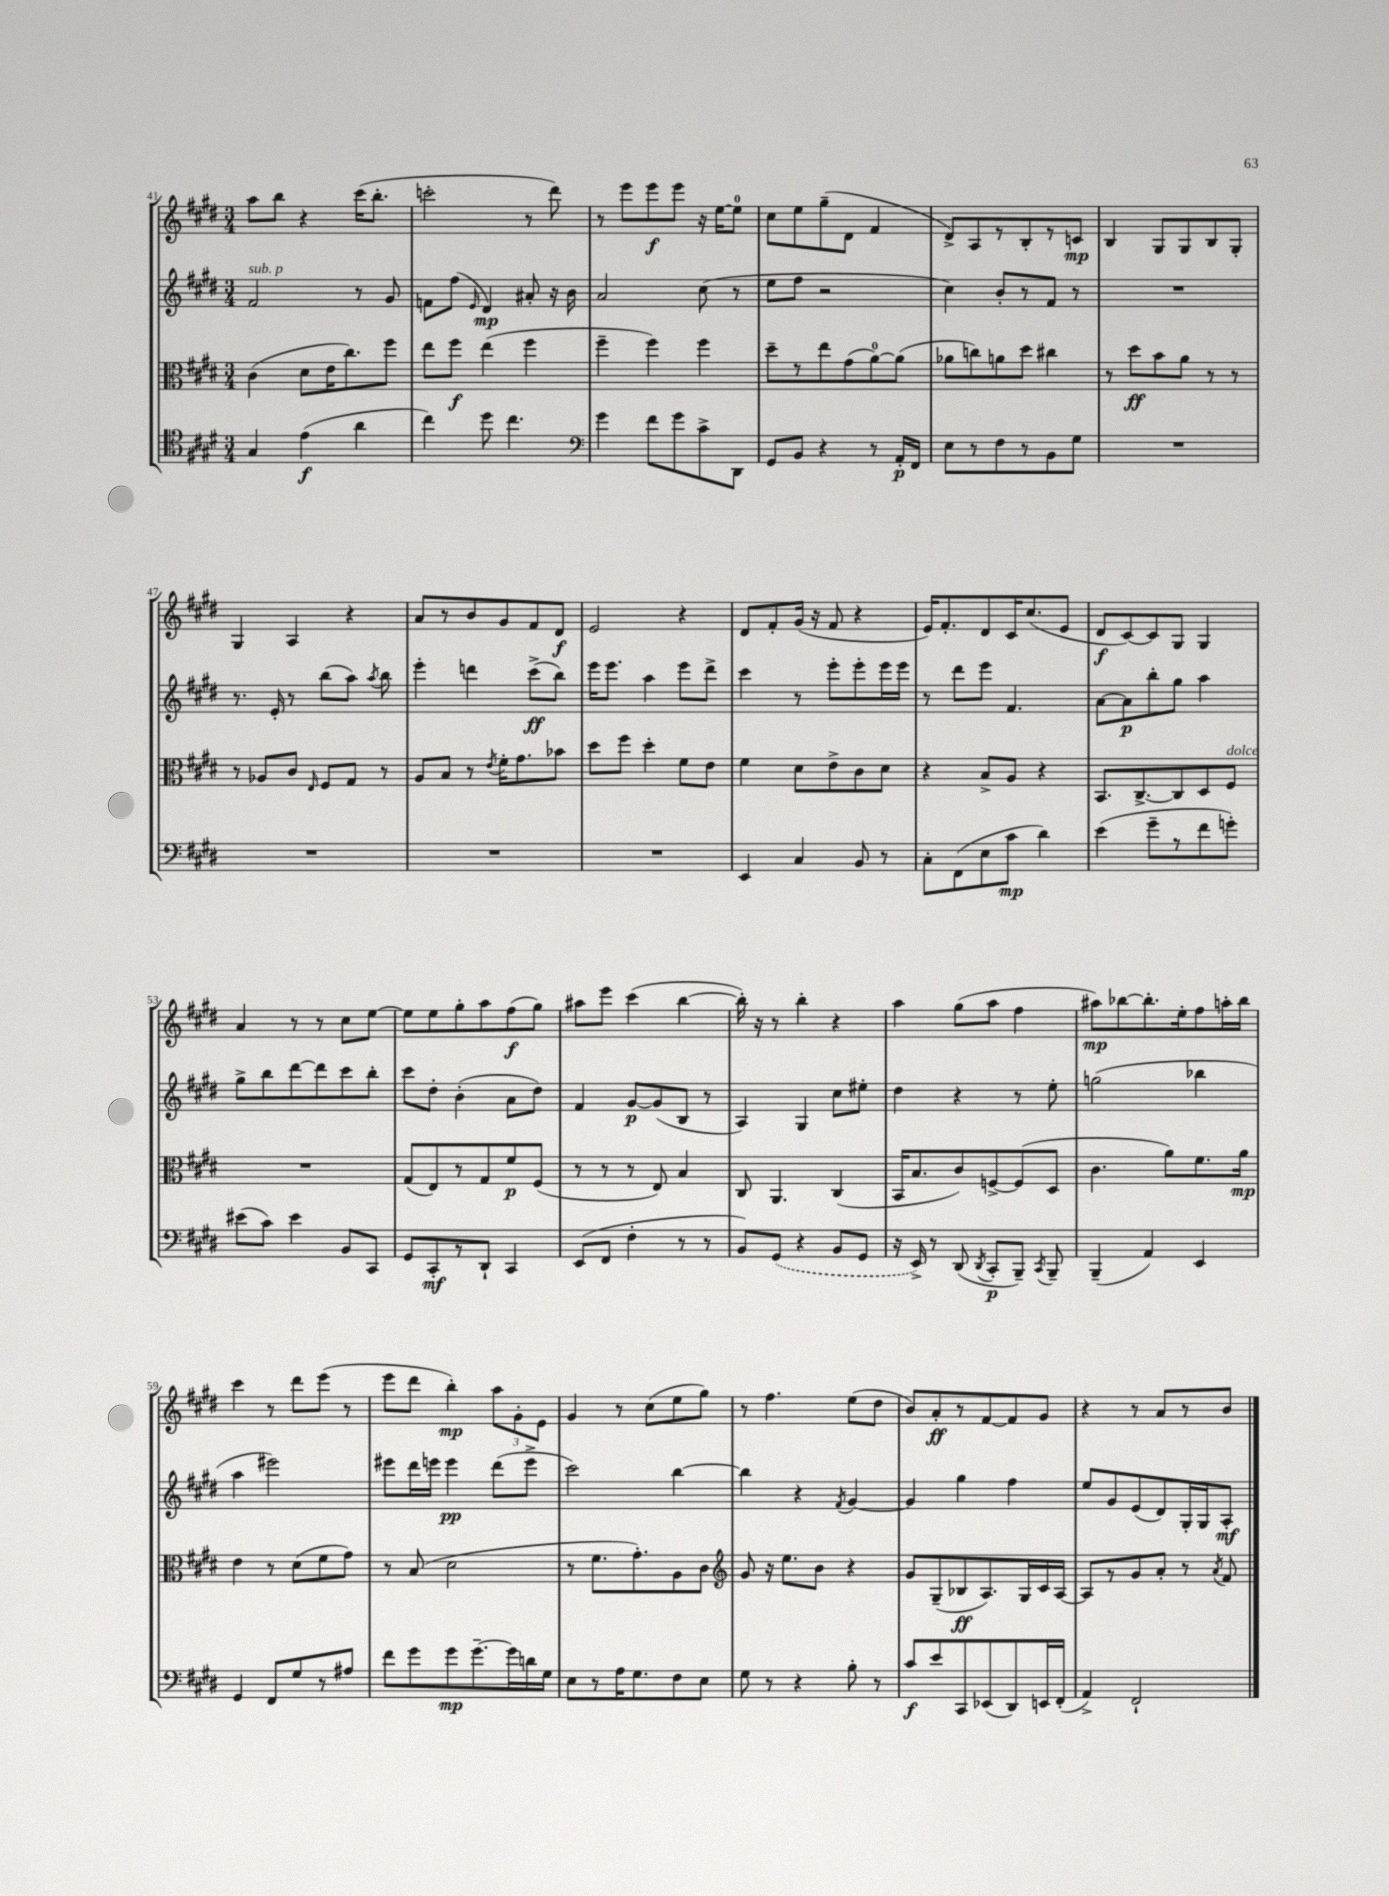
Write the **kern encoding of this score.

**kern	**kern	**kern	**kern
*staff4	*staff3	*staff2	*staff1
*clefC4	*clefC3	*clefG2	*clefG2
*k[f#c#g#d#]	*k[f#c#g#d#]	*k[f#c#g#d#]	*k[f#c#g#d#]
*M3/4	*M3/4	*M3/4	*M3/4
4G#/	(4c#\	2f#/	8aa\L
.	.	.	8bb\J
(4e\	8d#\L	.	4r
.	16e\K	.	.
.	8.cc#\)	.	.
4a\	.	8r	(16ccc#\LK
.	.	.	8.bb'\J
.	8ff#\J	8g#/	.
=	=	=	=
4cc#\)	8ee\L	8f\L	2ccc'\
.	8ff#\J	(8ff#\J	.
.	.	16qqe/	.
8dd#\	(4ee\	4d#/)	.
4.cc#\	.	.	.
.	4ff#\	8a#'/	8r
.	.	16r	8ddd#\)
.	.	16b\	.
=	=	=	=
*clefF4	*	*	*
4g#\	4ff#~\	2a/	8r
.	.	.	8eee\L
8f#\L	4ff#\)	.	8eee\
8g#\	.	.	8eee\J
8c#^\	4ff#\	(8cc#\	16r
.	.	.	[16ee\LK
8DD#\J	.	8r	8ee\]J
=	=	=	=
8GG#/L	8dd#~\L	8ee\L	8cc#\L
8BB/J	8r	8ff#\J	8ee\
4r	8ee\	2r	(8gg#~\
.	(8g#\	.	8d#\J
8r	[8a\)	.	4f#/
16AA'/LL	(8a\]J	.	.
16FF#/JJ	.	.	.
=	=	=	=
8E\L	8a-\L	4cc#\)	8d#^/L)
8r	8cc\)	.	8A/
8F#\	8a\	8b'/L	8r
8r	8dd#\J	8r	8B'/
8BB\	4cc#\	8f#/J	8r
8G#\J	.	8r	8c/J
=	=	=	=
2.r	8r	2.r	4B/
.	8dd#\L	.	.
.	8b\	.	8G#/L
.	8a\J	.	8G#/
.	8r	.	8B/
.	8r	.	8G#'/J
=	=	=	=
2.r	8r	8.r	4G#/
.	8A-/L	.	.
.	.	16e'/	.
.	8c#/J	8r	4A/
.	16qqE/	.	.
.	8F#/L	(8bb\L	.
.	8G#/J	8aa\J)	4r
.	.	8qaa/	.
.	8r	8bb\	.
=	=	=	=
2.r	8A/L	4eee'\	8a/L
.	8B/J	.	8r
.	8r	4ddd\	8b/
.	8qe/	.	.
.	16f#'\LK	.	8g#/
.	8.g#\	.	.
.	.	(8ccc#^\L	8f#/
.	8b-\J	8bb\J)	8d#/J
=	=	=	=
2.r	8dd#\L	16eee\LK	2e/
.	.	8.eee\J	.
.	8ff#\J	.	.
.	4dd#'\	4aa\	.
.	8f#\L	8eee\L	4r
.	8e\J	8ddd#^\J	.
=	=	=	=
4EE/	4f#\	4ccc#\	8d#/L
.	.	.	8f#'/
4C#/	8d#\L	8r	(16g#/Jk
.	.	.	16r
.	8e^\	8eee'\L	8f#/
8BB/	8c#\	8eee'\	4r
8r	8d#\J	16eee\L	.
.	.	16eee\JJ	.
=	=	=	=
8C#'\L	4r	8r	16e/LK)
.	.	.	8.f#'/
(8FF#\	.	8ddd#\L	.
8E\	8B^/L	8eee\J	8d#/
8c#\J	8A/J	4.f#/	16c#/K
.	.	.	(8.cc#/
4d#\)	4r	.	.
.	.	.	8e/J
=	=	=	=
(4e\	8.BB/L	[8a\L	8d#/L
.	.	8a\]	[8c#/)
.	[8.C#^/	.	.
8g#~\L	.	8bb'\	8c#/]
8r	8C#/]	8gg#\J	8G#/J
8f#\	8D#/	4aa\	4G#/
8g'\J)	8F#/J	.	.
=	=	=	=
(8e#\L	2.r	8gg#^\L	4a/
8c#\J)	.	8bb\	.
4e#\	.	[8ddd#\	8r
.	.	8ddd#\]	8r
8BB/L	.	8ccc#\	8cc#\L
8CC#/J	.	8bb'\J	[8ee\J
=	=	=	=
8GG#/L	(8G#/L	8ccc#\L	8ee\]L
8CC#'/	8E/)	8dd#'\J	8ee\
8r	8r	(4b'\	8gg#'\
8DD#`/J	8G#/	.	8aa\
4CC#/	8f#/	8a\L	(8ff#\
.	(8F#/J	8dd#\J)	8gg#\J)
=	=	=	=
(8EE/L	8r	4f#/	8aa#\L
8FF#/J	8r	.	8eee\J
4F#'\	8r	[8g#/L	(4ccc#\
.	8E/)	(8g#/]	.
8r	4B/	8B/J	[4bb\
8r	.	8r	.
=	=	=	=
8BB/L)	8C#/	4A/)	16bb'\])
.	.	.	16r
(8GG#/J	4.AA/	.	8r
4r	.	4G#/	4bb'\
8BB/L	(4C#/	8cc#\L	4r
8GG#/J	.	8ee#'\J	.
=	=	=	=
16r	16BB/LK	4dd#\	4aa\
16EE^/)	8.B/	.	.
8r	.	.	.
(8DD#/	8c#/)	4r	(8gg#\L
8qDD#/	.	.	.
8CC#'/L	[8F^/	.	8aa\J
8BBB~/J)	(8F/]	8r	4ff#\
8qCC#/	.	.	.
8BBB~/	8D#/J	8ee'\	.
=	=	=	=
(4BBB~/	4.c#\	(2gg\	8aa#\L)
.	.	.	[8bb-\
4AA/)	.	.	8.bb-'\]
.	8a\L)	.	.
.	.	.	16ee'\k
4EE/	8.f#\	4bb-\	8ff#\
.	.	.	16aa'\L
.	16a\Jk	.	16bb-\JJ
=	=	=	=
4GG#/	4e\	4aa\	4ccc#\
8FF#/L	8r	2eee#\)	8r
8G#/	(8d#\L	.	8ddd#\L
8r	8f#\	.	(8eee\J
8A#/J	8g#\J)	.	8r
=	=	=	=
8f#\L	8r	8eee#\L	8eee\L
8g#\	(8B/	16ddd#\L	8ddd#\J
.	.	16eee\JJ	.
8g#\	2d#\	4eee\	4bb'\)
[8.g#~\	.	.	.
.	.	(8ddd#\L	12aa\L
16g#\]L	.	.	.
.	.	.	12g#'\
16d\	.	8eee^\J	.
.	.	.	12e\J
16G#\JJ	.	.	.
=	=	=	=
8E\L	8r	2ccc#\)	4g#/
8r	8.f#\L	.	.
16A\K	.	.	8r
8.G#\	8.g#'\)	.	.
.	.	.	(8cc#\L
8F#\	8A\	[4bb\	8ee\
8E\J	8c#\J	.	8gg#\J)
=	=	=	=
*	*clefG2	*	*
8G#\	8g#/	4bb\]	8r
8r	16r	.	4.ff#\
.	8.ee\L	.	.
4r	.	4r	.
.	8b\J	.	.
.	.	8qf#/	.
8B'\	4r	[4g#/	(8ee\L
8r	.	.	8dd#\J
=	=	=	=
8c#/L	8g#/L	4g#/]	8b/L)
8e/	(8G#~/	.	8a'/
8CC#/	8B-/	4gg#\	8r
(8EE-/	8.A/)	.	[8f#/
8DD#/)	.	4ff#\	8f#/]
.	16G#/L	.	.
16EE/L	16c#/	.	8g#/J
(16FF#'/JJ	[16A/JJ	.	.
=	=	=	=
4AA^/)	8A/]L	8ee/L	4r
.	8r	8g#/	.
2FF#`/	8g#/	(8e/	8r
.	8a'/J	8d#/)	8a/L
.	8r	16G#'/L	8r
.	.	16G#/J	.
.	8qa/	.	.
.	8f#/	8A'/J	8b/J
==	==	==	==
*-	*-	*-	*-
